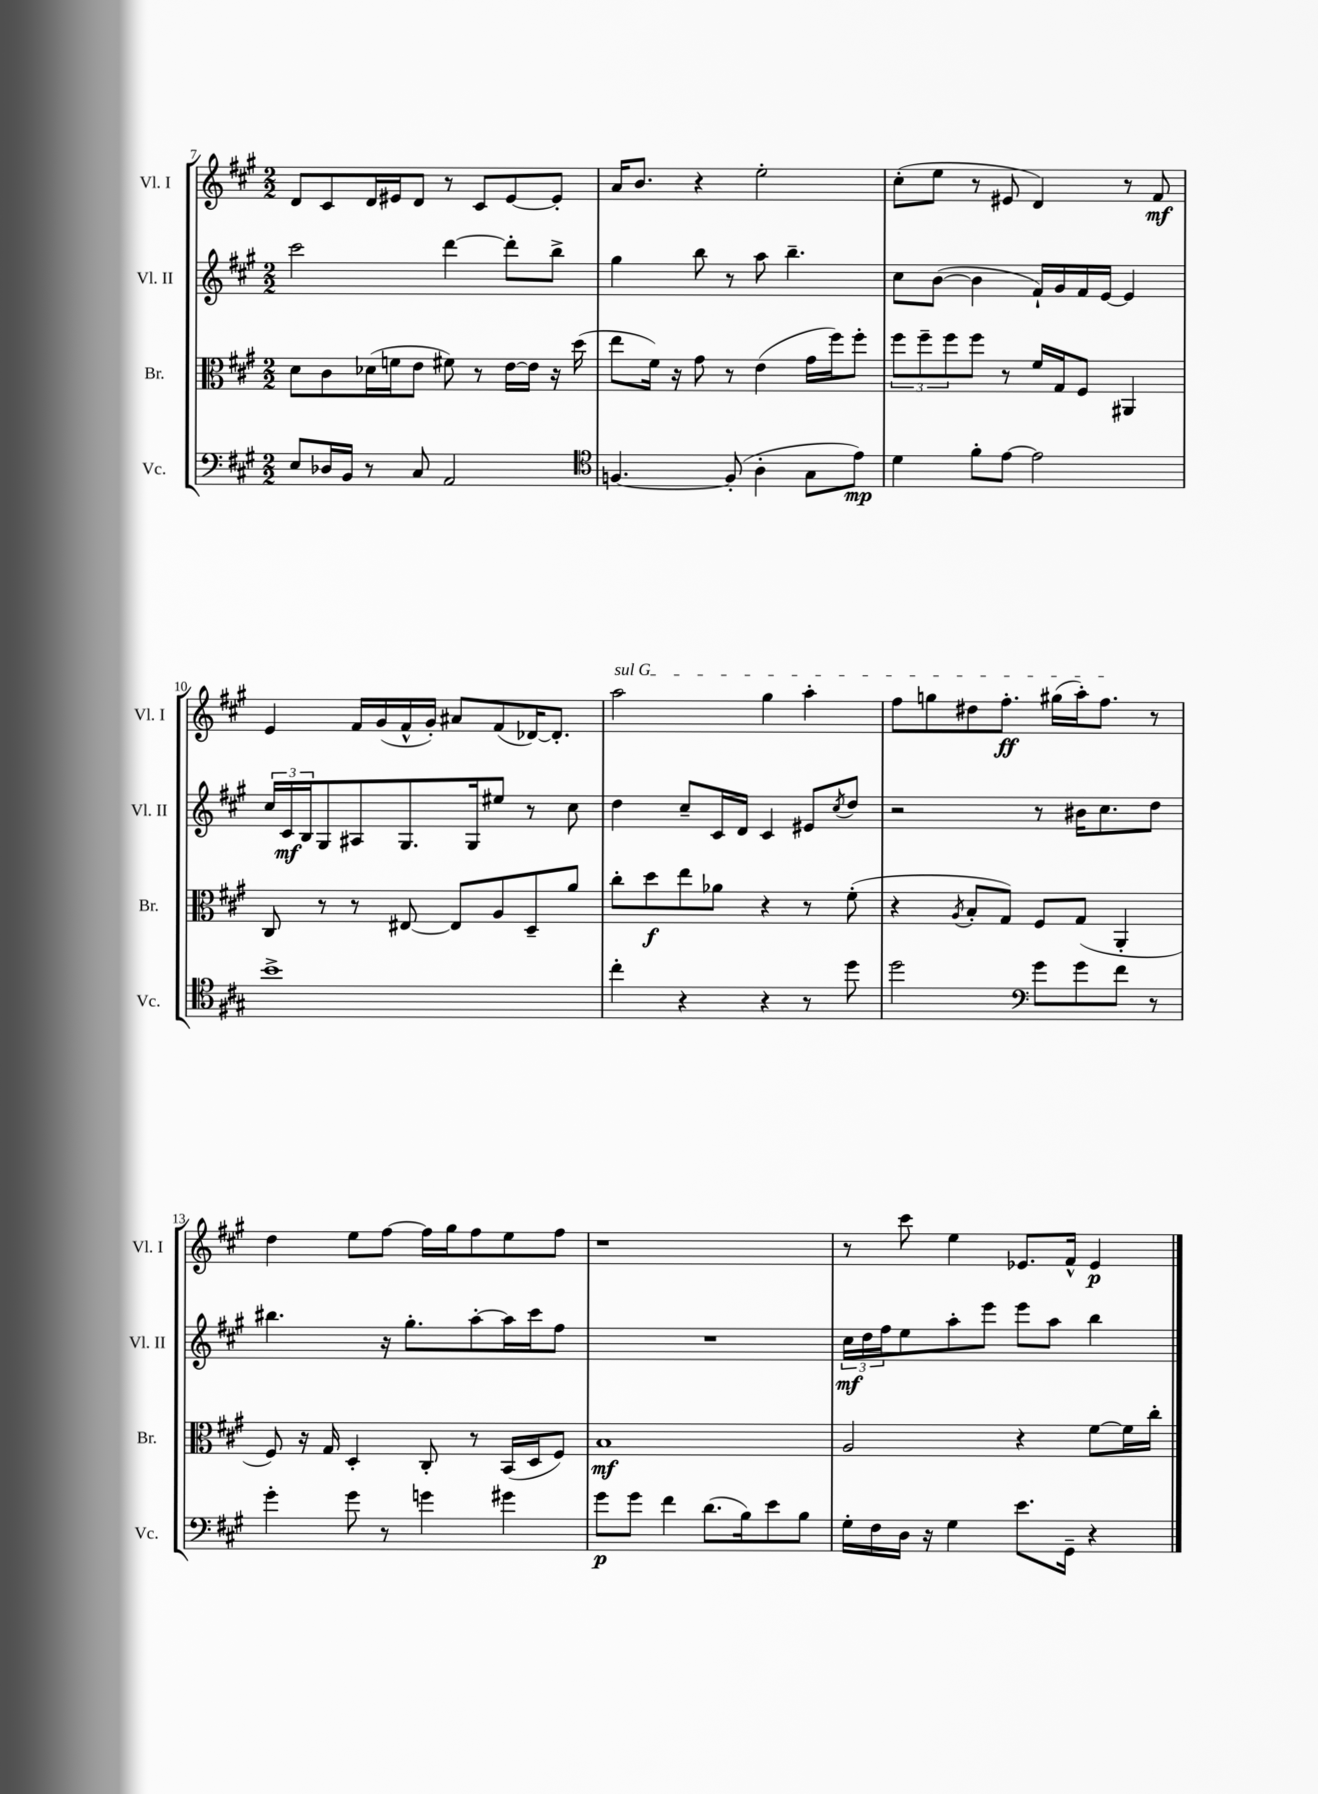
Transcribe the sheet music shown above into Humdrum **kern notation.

**kern	**dynam	**kern	**dynam	**kern	**dynam	**kern	**dynam
*part4	*part4	*part3	*part3	*part2	*part2	*part1	*part1
*staff4	*staff4	*staff3	*staff3	*staff2	*staff2	*staff1	*staff1
*I"Vc.	*	*I"Br.	*	*I"Vl. II	*	*I"Vl. I	*
*I'Vc.	*	*I'Br.	*	*I'Vl. II	*	*I'Vl. I	*
*clefF4	*	*clefC3	*	*clefG2	*	*clefG2	*
*k[f#c#g#]	*	*k[f#c#g#]	*	*k[f#c#g#]	*	*k[f#c#g#]	*
*M2/2	*	*M2/2	*	*M2/2	*	*M2/2	*
=7	=7	=7	=7	=7	=7	=7	=7
8E/L	.	8d\L	.	2ccc#\	.	8d/L	.
16D-X/L	.	8c#\	.	.	.	8c#/	.
16BB/JJ	.	.	.	.	.	.	.
8r	.	(16d-X\L	.	.	.	16d/L	.
.	.	16fn\J	.	.	.	16e#X/J	.
8C#/	.	8e\J	.	.	.	8d/J	.
2AA/	.	8f#X\)	.	[4ddd\	.	8r	.
.	.	8r	.	.	.	8c#/L	.
.	.	[16e\LL	.	8ddd'\L]	.	[8e#/	.
.	.	16e\JJ]	.	.	.	.	.
.	.	16r	.	8bb^\J	.	8e#'/J]	.
.	.	(16dd\	.	.	.	.	.
=8	=8	=8	=8	=8	=8	=8	=8
*clefC4	*	*	*	*	*	*	*
[4.Fn/	.	8ee\L	.	4gg#\	.	16a/KL	.
.	.	.	.	.	.	8.b/J	.
.	.	16f#\Jk)	.	.	.	.	.
.	.	16r	.	.	.	.	.
.	.	8g#\	.	8bb\	.	4r	.
(8F'/]	.	8r	.	8r	.	.	.
4A'\	.	(4e\	.	8aa\	.	2ee'\	.
.	.	.	.	4.bb~\	.	.	.
8G#\L	.	16g#\LL	.	.	.	.	.
.	.	16ff#\J)	.	.	.	.	.
8e\J)	mp	8ff#'\J	.	.	.	.	.
=9	=9	=9	=9	=9	=9	=9	=9
4d\	.	12ff#\L	.	8cc#\L	.	(8cc#'\L	.
.	.	12ff#~\	.	.	.	.	.
.	.	.	.	([8b\J	.	8ee\J	.
.	.	12ff#\	.	.	.	.	.
8f#'\L	.	8ff#\J	.	4b\]	.	8r	.
[8e\J	.	8r	.	.	.	8e#X/	.
2e\]	.	16f#/LL	.	16f#`/LL)	.	4d/)	.
.	.	16G#/J	.	16g#/	.	.	.
.	.	8F#/J	.	16f#/	.	.	.
.	.	.	.	[16e/JJ	.	.	.
.	.	4AA#X/	.	4e/]	.	8r	.
.	.	.	.	.	.	8f#/	mf
!!LO:LB:g=z
=10	=10	=10	=10	=10	=10	=10	=10
1b^	.	8C#/	.	24cc#/LL	.	4e/	.
.	.	.	.	24c#/	mf	.	.
.	.	.	.	24B/J	.	.	.
.	.	8r	.	8G#/	.	.	.
.	.	8r	.	8A#X/	.	16f#/LL	.
.	.	.	.	.	.	(16g#/	.
.	.	[8E#X/	.	8.G#/	.	16f#^^/	.
.	.	.	.	.	.	16g#'/JJ)	.
.	.	8E#/L]	.	.	.	8a#X/L	.
.	.	.	.	16G#/k	.	.	.
.	.	8A/	.	8ee#X/J	.	(8f#/	.
.	.	8D~/	.	8r	.	[16d-X/K)	.
.	.	.	.	.	.	8.d-'/J]	.
.	.	8a/J	.	8cc#\	.	.	.
=11	=11	=11	=11	=11	=11	=11	=11
!	!	!	!	!	!	!LO:TX:a:i:t=sul G	!
4cc#'\	.	8cc#'\L	.	4dd\	.	2aa\	.
.	.	8dd\	f	.	.	.	.
4r	.	8ee\	.	8cc#~/L	.	.	.
.	.	8a-X\J	.	16c#/L	.	.	.
.	.	.	.	16d/JJ	.	.	.
4r	.	4r	.	4c#/	.	4gg#\	.
8r	.	8r	.	8e#X/L	.	4aa'\	.
.	.	.	.	8qcc#/	.	.	.
8dd\	.	(8f#'\	.	8dd/J	.	.	.
=12	=12	=12	=12	=12	=12	=12	=12
2dd\	.	4r	.	2r	.	8ff#\L	.
.	.	.	.	.	.	8ggn\	.
.	.	8qA/	.	.	.	.	.
.	.	8B'/L	.	.	.	8dd#X\	.
.	.	8G#/J)	.	.	.	8.ff#'\J	ff
*clefF4	*	*	*	*	*	*	*
8g#\L	.	8F#/L	.	8r	.	.	.
.	.	.	.	.	.	(16gg#X\LL	.
8g#\	.	(8G#/J	.	16b#X\KL	.	16aa'\J)	.
.	.	.	.	8.cc#\	.	8.ff#\J	.
8f#\J	.	4AA'/	.	.	.	.	.
8r	.	.	.	8dd\J	.	8r	.
!!LO:LB:g=z
=13	=13	=13	=13	=13	=13	=13	=13
4g#'\	.	8F#/)	.	4.bb#X\	.	4dd\	.
.	.	16r	.	.	.	.	.
.	.	16G#/	.	.	.	.	.
8g#\	.	4D'/	.	.	.	8ee\L	.
8r	.	.	.	16r	.	[8ff#\J	.
.	.	.	.	8.gg#'\L	.	.	.
4gn\	.	8C#'/	.	.	.	16ff#\LL]	.
.	.	.	.	.	.	16gg#\J	.
.	.	8r	.	[8aa'\	.	8ff#\	.
4g#X\	.	(16BB/LL	.	16aa\L]	.	8ee\	.
.	.	16D/J	.	16ccc#\J	.	.	.
.	.	8F#/J)	.	8ff#\J	.	8ff#\J	.
=14	=14	=14	=14	=14	=14	=14	=14
8g#\L	p	1B	mf	1r	.	1r	.
8g#\J	.	.	.	.	.	.	.
4f#\	.	.	.	.	.	.	.
(8.d\L	.	.	.	.	.	.	.
16B\k)	.	.	.	.	.	.	.
8e\	.	.	.	.	.	.	.
8B\J	.	.	.	.	.	.	.
=15	=15	=15	=15	=15	=15	=15	=15
16G#'\LL	.	2A/	.	24cc#\LL	mf	8r	.
.	.	.	.	24dd\	.	.	.
16F#\	.	.	.	.	.	.	.
.	.	.	.	24ff#\J	.	.	.
16D\JJ	.	.	.	8ee\	.	8ccc#\	.
16r	.	.	.	.	.	.	.
4G#\	.	.	.	8aa'\	.	4ee\	.
.	.	.	.	8eee\J	.	.	.
8.e\L	.	4r	.	8eee\L	.	8.e-X/L	.
.	.	.	.	8aa\J	.	.	.
16GG#~\Jk	.	.	.	.	.	16f#^^/Jk	.
4r	.	[8f#\L	.	4bb\	.	4e-/	p
.	.	16f#\L]	.	.	.	.	.
.	.	16cc#'\JJ	.	.	.	.	.
==	==	==	==	==	==	==	==
*-	*-	*-	*-	*-	*-	*-	*-
